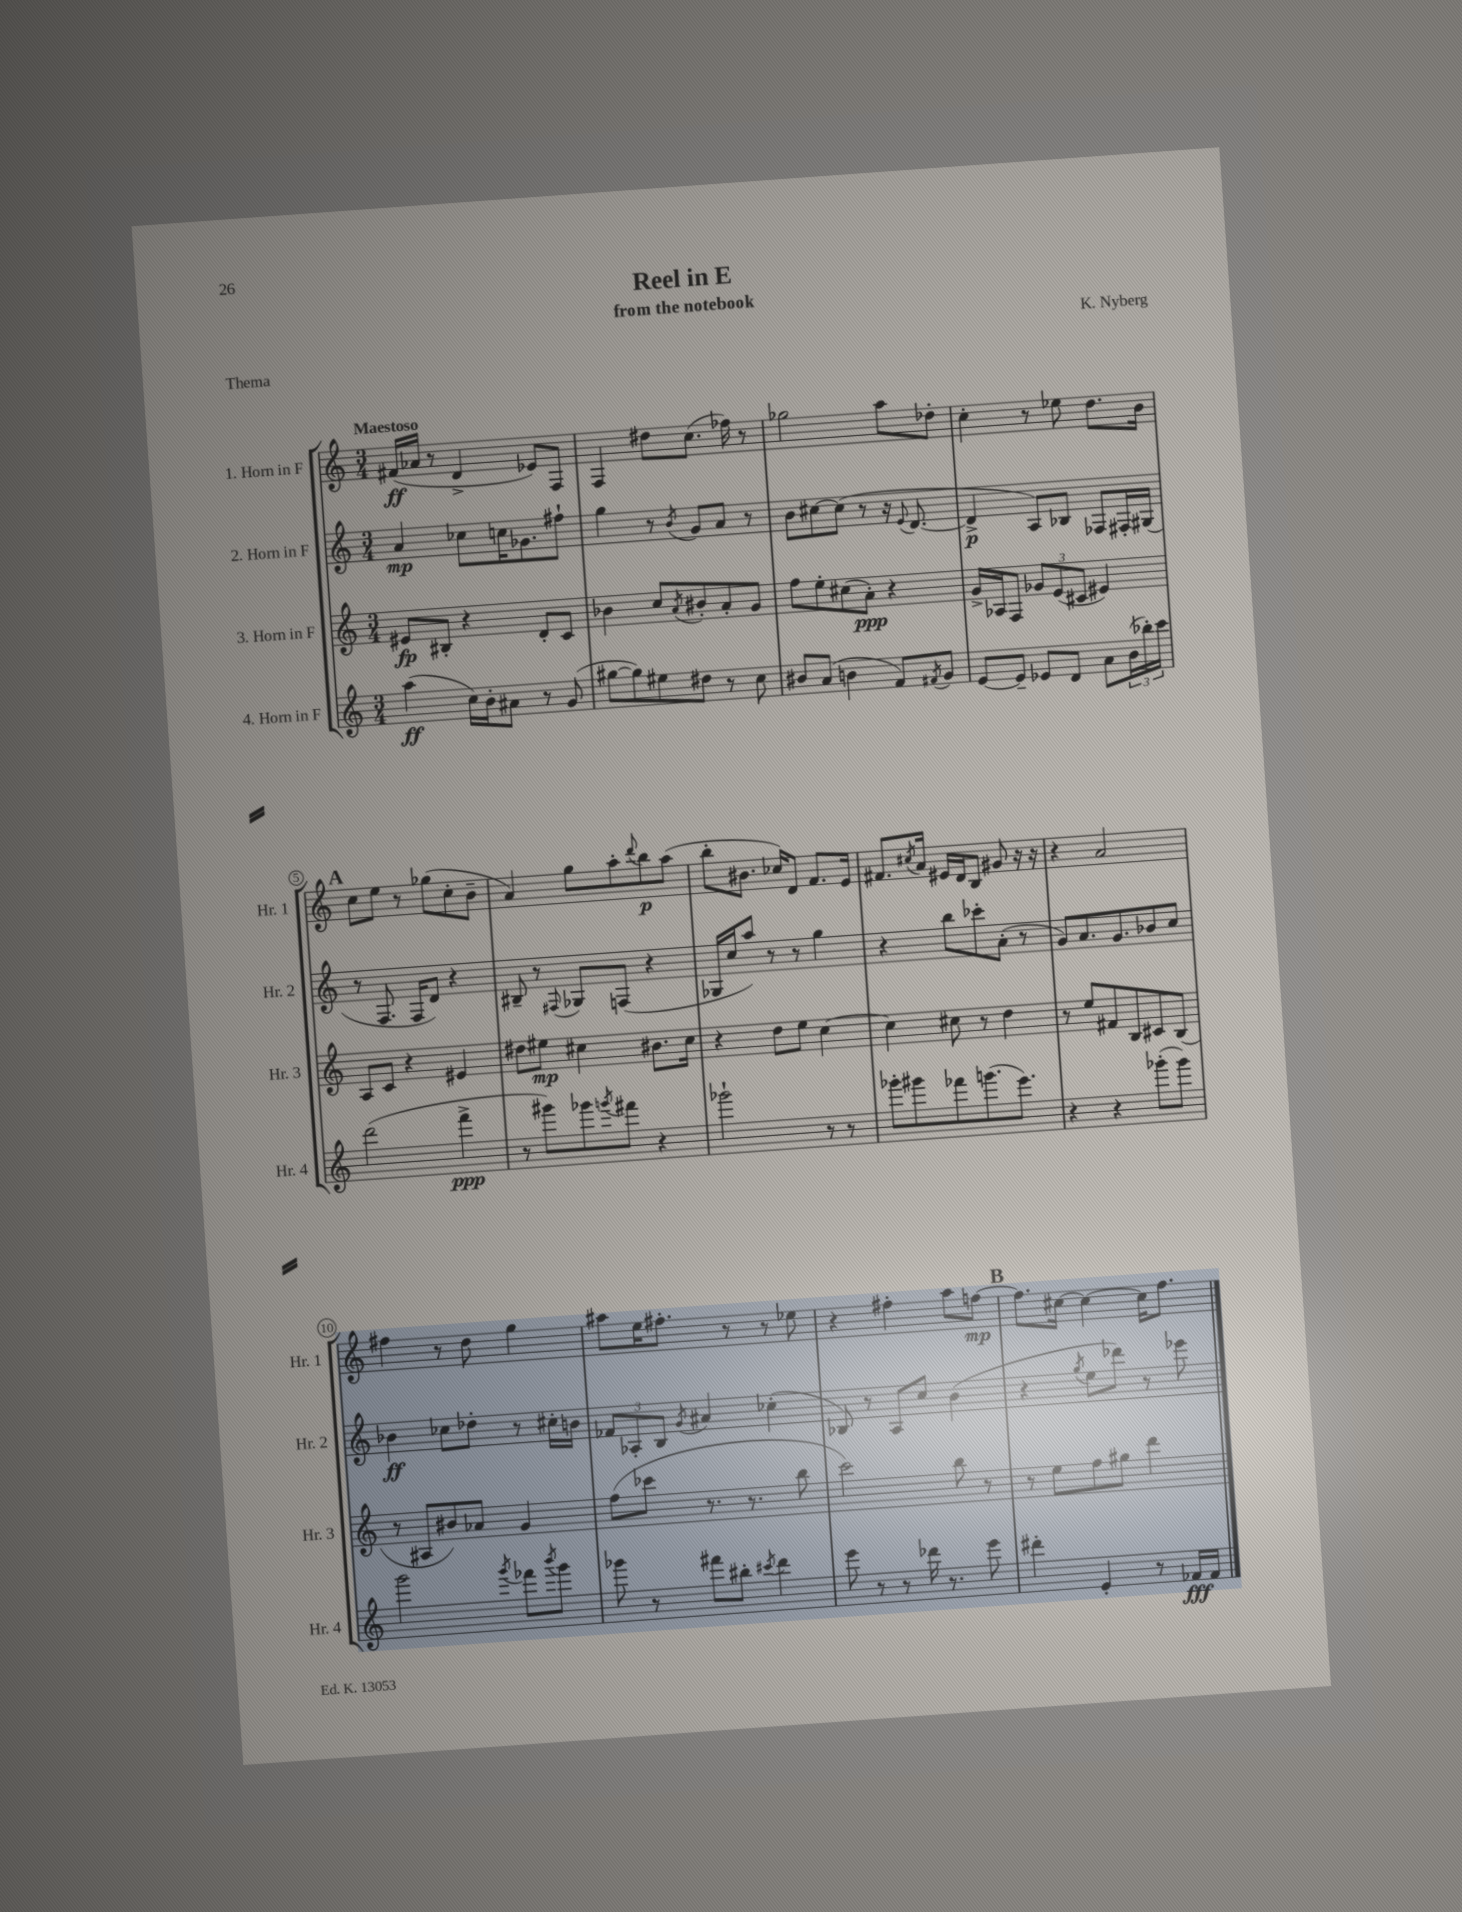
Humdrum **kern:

**kern	**kern	**kern	**kern
*staff4	*staff3	*staff2	*staff1
*clefG2	*clefG2	*clefG2	*clefG2
*k[]	*k[]	*k[]	*k[]
*M3/4	*M3/4	*M3/4	*M3/4
(4aa	8e#	4a	(16f#
.	.	.	16a-
.	8B#'	.	8r
16cc)	4r	8cc-	4d^
16b'	.	.	.
8a#	.	16cc	.
.	.	8.g-	.
8r	8d'	.	8e-)
(8g	8c	8ff#`	8F
=	=	=	=
[8gg#	4b-	4gg	4F
8gg#])	.	.	.
8ee#	8cc	8r	8dd#
.	8qa	8qb	.
8dd#	8b#'	8g	(8.cc
8r	8a'	8a	.
.	.	.	16ff-)
8cc	8g	8r	8r
=	=	=	=
8b#	8ff	8b	2gg-
(8a	8ee'	[8cc#	.
4b	(8cc#	(8cc#]	.
.	8a')	8r	.
8f)	4r	16r	8aa
.	.	8qqe	.
.	.	[8.d	.
8qf#	.	.	.
8g	.	.	8dd-'
=	=	=	=
[8e	16g^	4d^]	4cc'
.	16A-	.	.
8e~]	8F	.	.
8e-	12g-	8A)	8r
.	(12e	.	.
8d	.	8B-	8ee-
.	12c#	.	.
8a	4e#)	8F-	8.dd
(24b	.	16F#'	.
24bb-')	.	.	.
.	.	(16G#	16b
24ccc	.	.	.
=	=	=	=
(2ddd	8A	8r	8cc
.	8c	8.F	8ee
.	4r	.	8r
.	.	16F	.
.	.	8d)	(8gg-
4fff^	4e#	4r	8cc'
.	.	.	8b~
=	=	=	=
8r	8dd#	8B#~	4a)
8ggg#)	8ee#	8r	.
.	.	8qqF#	.
8ggg-	4cc#	8G-	8gg
8qggg	.	.	.
8fff#	.	(8F	8aa'
.	.	.	8qqddd
4r	8.b#	4r	8bb
.	.	.	(8aa
.	16cc#	.	.
=	=	=	=
2ggg-`	4r	16G-	8bb'
.	.	16cc	.
.	.	8aa)	8.b#
.	8dd	8r	.
.	.	.	16cc-)
.	8ee	8r	8d
8r	[4cc	4gg	8.f
8r	.	.	.
.	.	.	16e
=	=	=	=
8ggg-'	4cc]	4r	8.f#
8ggg#	.	.	.
.	.	.	8qcc#
.	.	.	16a
8fff-	8cc#	8bb	16e#
.	.	.	16d
(8.ggg	8r	8ccc-'	8B
.	4dd	(8a'	8g#
8.eee)	.	.	.
.	.	8r	16r
.	.	.	16r
=	=	=	=
4r	8r	8g)	4r
.	8ee	8.a	.
4r	8f#	.	2a
.	.	8.g	.
.	8B	.	.
(8ggg-'	8c#	8b-	.
8ggg-)	(8B	8cc	.
=	=	=	=
2ggg	8r	4b-	4ff#
.	8A#	.	.
.	8b#)	8cc-	8r
.	8a-	8dd-'	8dd
8qggg	.	.	.
8fff-	4g	8r	4gg
8qbbb	.	.	.
8ggg	.	16cc#'	.
.	.	16b	.
=	=	=	=
8ggg-	(8ff	12f-	8aa#
.	.	12A-'	.
8r	8ccc-	.	16ee
.	.	12B	.
.	.	.	8.ff#'
.	.	8qg	.
8fff#	8.r	4a#	.
8bb#'	.	.	8r
.	8.r	.	.
8qccc#	.	.	.
4ddd	.	(4cc-'	8r
.	8bb	.	8ee-
=	=	=	=
8eee	2ccc)	8B-)	4r
8r	.	8r	.
8r	.	8A	4ff#'
16ddd-	.	8cc	.
8.r	.	.	.
.	8bb	(4b	8aa
8eee	8r	.	[8ff
=	=	=	=
4ddd#'	8r	4r	8.ff]
.	8ee	.	.
.	.	.	[16cc#
.	.	8qgg	.
4e'	8ff	8ee	4cc#_
.	8gg#	8ddd-)	.
8r	4ddd	8r	16cc#]
.	.	.	8.ff
16f-	.	8eee-	.
16f-	.	.	.
==	==	==	==
*-	*-	*-	*-
